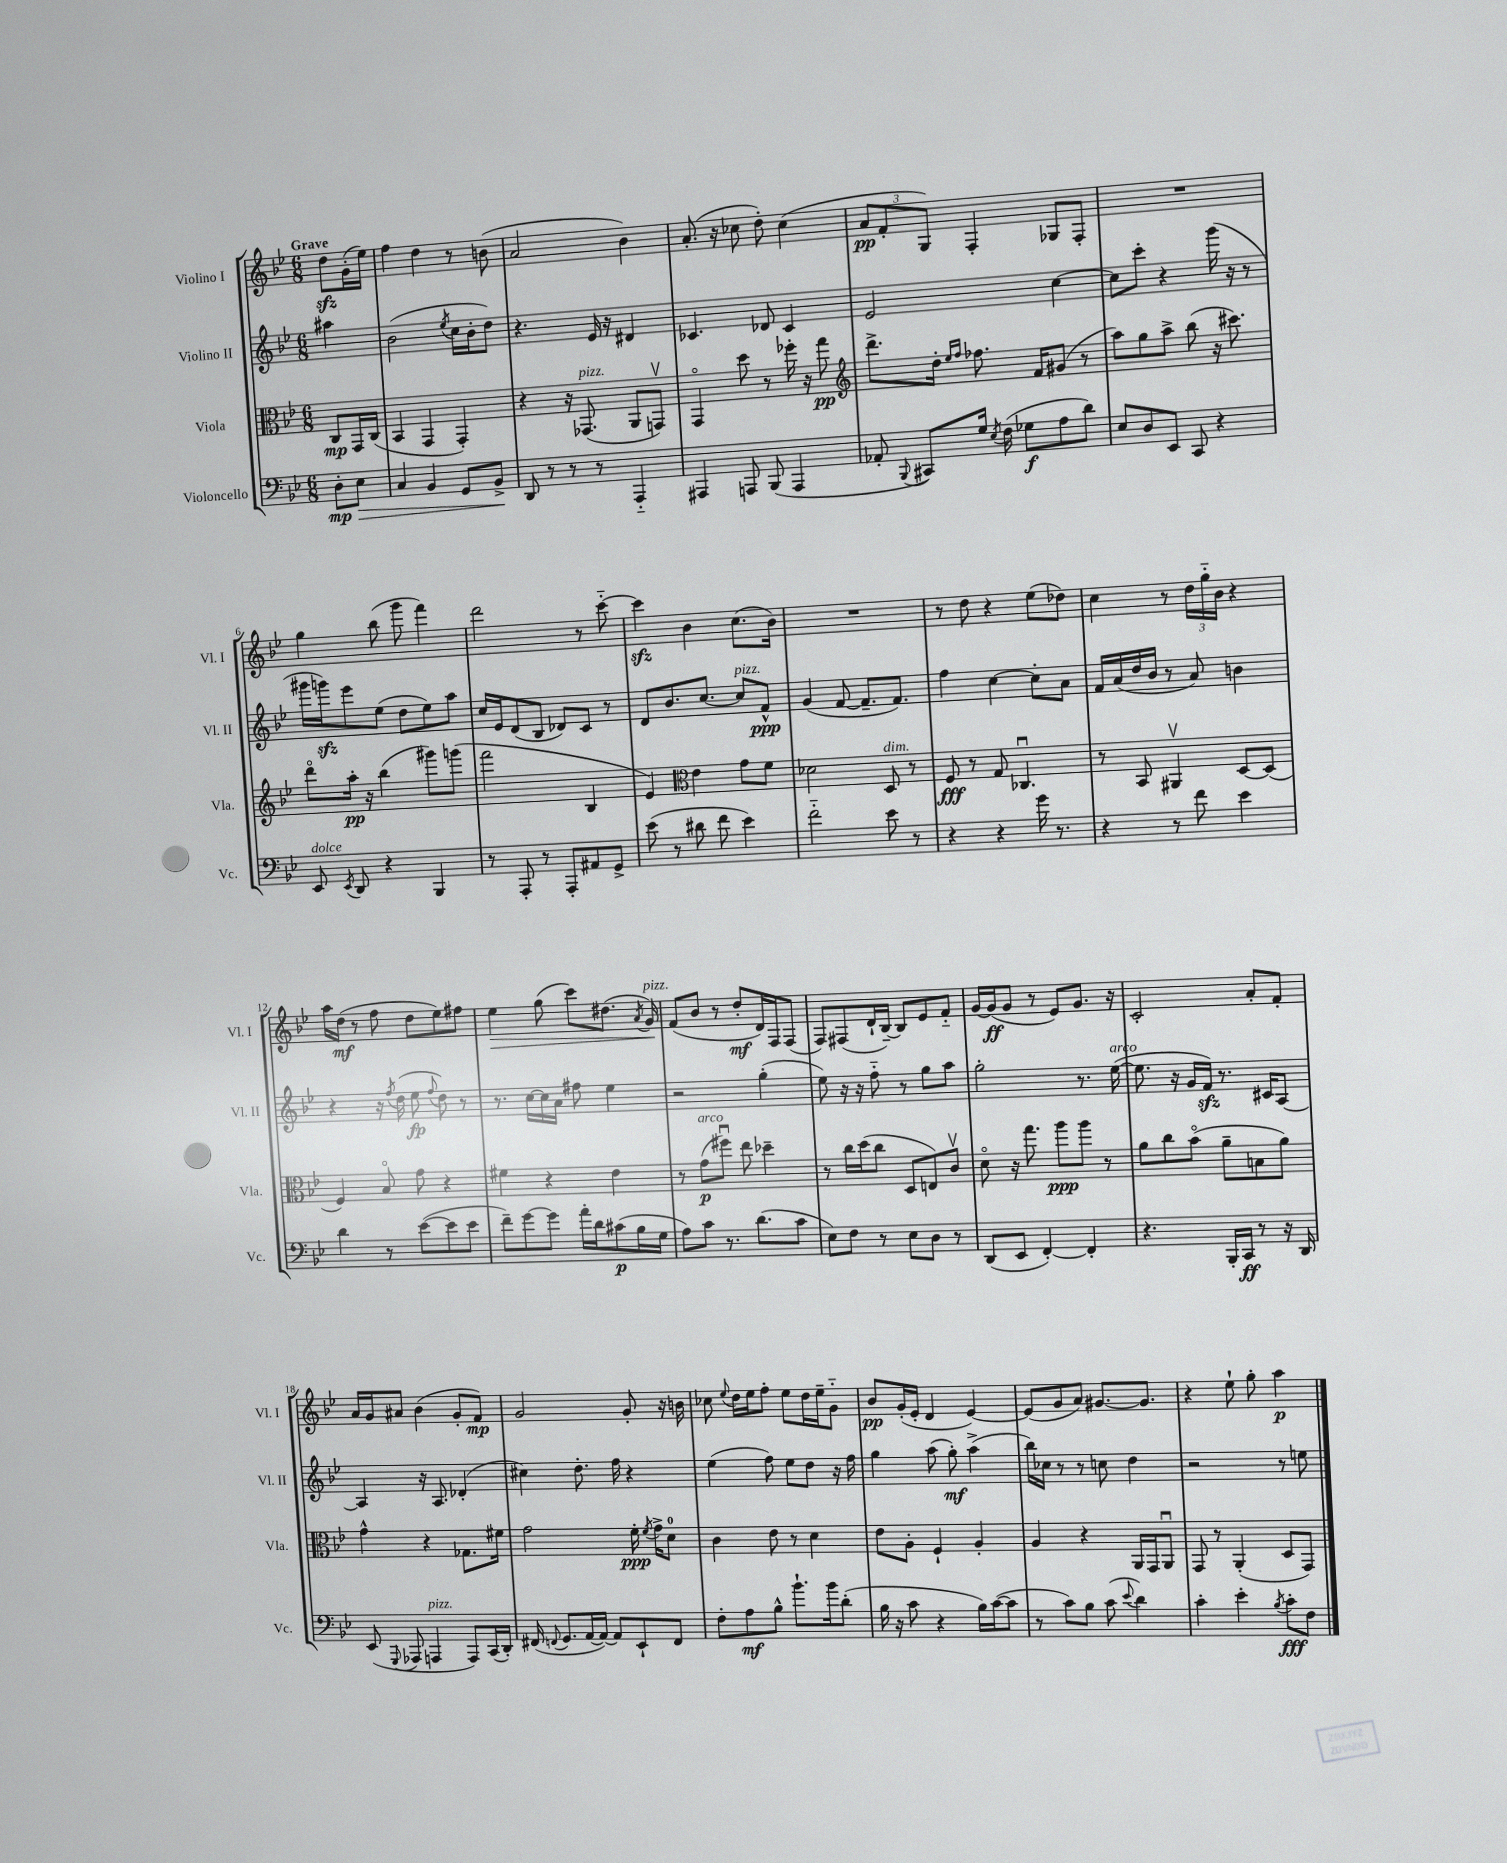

**kern	**dynam	**kern	**dynam	**kern	**dynam	**kern	**dynam
*part4	*part4	*part3	*part3	*part2	*part2	*part1	*part1
*staff4	*staff4	*staff3	*staff3	*staff2	*staff2	*staff1	*staff1
*I"Violoncello	*	*I"Viola	*	*I"Violino II	*	*I"Violino I	*
*I'Vc.	*	*I'Vla.	*	*I'Vl. II	*	*I'Vl. I	*
*clefF4	*	*clefC3	*	*clefG2	*	*clefG2	*
*k[b-e-]	*	*k[b-e-]	*	*k[b-e-]	*	*k[b-e-]	*
*M6/8	*	*M6/8	*	*M6/8	*	*M6/8	*
=	=	=	=	=	=	=	=
!	!	!	!	!	!	!LO:TX:a:B:t=Grave	!
8D'\L	mp	8C/L	mp	4aa#X\	.	8ddzz\L	.
!	!LO:HP:b	!	!	!	!	!	!
8E-\J	>	16GG/L	.	.	.	(16g'\L	.
.	.	(16C/JJ	.	.	.	16ee-\JJ)	.
=1	=1	=1	=1	=1	=1	=1	=1
4C/	.	4BB-/	.	(2b-\	.	4ff\	.
4BB-/	.	4GG/	.	.	.	4dd\	.
.	.	.	.	8qee-/	.	.	.
8GG/L	.	4GG'/)	.	16cc\LL	.	8r	.
.	.	.	.	16b-'\J	.	.	.
8BB-^/J	.	.	.	8dd\J)	.	(8bn\	.
.	]	.	.	.	.	.	.
=2	=2	=2	=2	=2	=2	=2	=2
8DD/	.	4r	.	4.r	.	2a/	.
8r	.	.	.	.	.	.	.
8r	.	16r	.	.	.	.	.
!	!	!LO:TX:a:i:t=pizz.	!	!	!	!	!
.	.	(8.GG-X/	.	.	.	.	.
8r	.	.	.	16e-/	.	.	.
.	.	.	.	16r	.	.	.
4AAA/	.	8AA/L	.	4d#X/	.	4b-\)	.
.	.	8GGnv/J)	.	.	.	.	.
=3	=3	=3	=3	=3	=3	=3	=3
4AAA#X/	.	4GG/	.	4.c-X/	.	(8.a'/	.
.	.	.	.	.	.	16r	.
8AAAn/	.	8dd\	.	.	.	8cc-X\	.
(8BBB-/	.	8r	.	8d-X/	.	8dd'\)	.
4AAA/	.	16ff-X'\	.	4c-/	.	(4cc-\	.
.	.	16r	.	.	.	.	.
.	.	8gg\	pp	.	.	.	.
=4	=4	=4	=4	=4	=4	=4	=4
*	*	*clefG2	*	*	*	*	*
8AA-X'/	.	8.ddd^\L	.	2e-/	.	12a/L	pp
.	.	.	.	.	.	12f'/	.
8qqBBB-/	.	.	.	.	.	.	.
8CC#X/L)	.	.	.	.	.	.	.
.	.	.	.	.	.	12G/J)	.
.	.	16dd'\Jk	.	.	.	.	.
.	.	16qqee-/LL	.	.	.	.	.
.	.	16qqff/JJ	.	.	.	.	.
16G/Jk	.	8.ff-X\	.	.	.	4F'/	.
8qE-/	.	.	.	.	.	.	.
(16F\	.	.	.	.	.	.	.
8G-X\L	f	.	.	.	.	.	.
.	.	16f/KL	.	.	.	.	.
8A\	.	(8g#X/J	.	[4cc\	.	8G-X/L	.
8d\J)	.	8r	.	.	.	8F'/J	.
=5	=5	=5	=5	=5	=5	=5	=5
8E-/L	.	8aa\L)	.	8cc\L]	.	2.r	.
8D/	.	8gg\	.	8ccc'\J	.	.	.
8EE-/J	.	8aa^\J	.	4r	.	.	.
8CC/	.	(8bb-\	.	.	.	.	.
4r	.	16r	.	(16ggg\	.	.	.
.	.	8.ccc#X\)	.	16r	.	.	.
.	.	.	.	8r	.	.	.
!!LO:LB:g=z
=6	=6	=6	=6	=6	=6	=6	=6
!LO:TX:a:i:t=dolce	!	!	!	!	!	!	!
8EE-/	.	8ddd\L	.	16ggg#X\LL	.	4gg\	.
.	.	.	.	16gggnzz\J)	.	.	.
8qEE-/	.	.	.	.	.	.	.
8DD/	.	16aa'\Jk	pp	8eee-\	.	.	.
.	.	16r	.	.	.	.	.
4r	.	(4bb-\	.	(8ee-\J	.	(8bb-\	.
.	.	.	.	8dd\L	.	8ggg\	.
4BBB-/	.	8ggg#X\L)	.	8ee-\)	.	4fff\)	.
.	.	(8gggn\J	.	8aa\J	.	.	.
=7	=7	=7	=7	=7	=7	=7	=7
8r	.	2fff\	.	16cc/LL	.	2ddd\	.
.	.	.	.	16e-/J	.	.	.
8AAA'/	.	.	.	(8d/	.	.	.
8r	.	.	.	8B-/J	.	.	.
8AAA'/L	.	.	.	8d-X/L)	.	.	.
8AA#X/	.	4B-/	.	8c/J	.	8r	.
8GG^/J	.	.	.	8r	.	[8ccc\	.
=8	=8	=8	=8	=8	=8	=8	=8
(8e-\	.	4e-/)	.	8d/L	.	4ccczz\]	.
8r	.	.	.	8.b-/	.	.	.
*	*	*clefC3	*	*	*	*	*
8d#X\	.	4e-\	.	.	.	4b-\	.
.	.	.	.	[8.cc/J	.	.	.
8f\	.	.	.	.	.	.	.
!	!	!	!	!LO:TX:a:i:t=pizz.	!	!	!
4e-\)	.	8g\L	.	8cc/L]	.	(8.cc\L	.
.	.	8f\J	.	8f^^/J	ppp	.	.
.	.	.	.	.	.	16b-\Jk)	.
=9	=9	=9	=9	=9	=9	=9	=9
2f\	.	2d-X\	.	(4g/	.	2.r	.
.	.	.	.	[8f/	.	.	.
.	.	.	.	8.f~/L]	.	.	.
!	!	!LO:TX:a:i:t=dim.	!	!	!	!	!
8e-\	.	8D/	.	.	.	.	.
.	.	.	.	8.f/J)	.	.	.
8r	.	8r	.	.	.	.	.
=10	=10	=10	=10	=10	=10	=10	=10
4r	.	8F/	fff	4ff\	.	8r	.
.	.	8r	.	.	.	8dd\	.
4r	.	8G/	.	[4cc\	.	4r	.
.	.	4.C-Xu/	.	.	.	.	.
16g\	.	.	.	8cc'\L]	.	(8ee-\L	.
8.r	.	.	.	.	.	.	.
.	.	.	.	8a\J	.	8dd-X\J)	.
=11	=11	=11	=11	=11	=11	=11	=11
4r	.	8r	.	16f/LL	.	4cc\	.
.	.	.	.	(16a/	.	.	.
.	.	8BB-/	.	16dd/	.	.	.
.	.	.	.	16b-/JJ	.	.	.
8r	.	4AA#Xv/	.	8r	.	8r	.
8f\	.	.	.	8a/)	.	24dd\LL	.
.	.	.	.	.	.	24gg\	.
.	.	.	.	.	.	24b-\JJ	.
4e-\	.	[8D/L	.	4bn\	.	4r	.
.	.	(8D/J]	.	.	.	.	.
!!LO:LB:g=z
=12	=12	=12	=12	=12	=12	=12	=12
4d\	.	4F/)	.	4r	.	16aa\LL	.
.	.	.	.	.	.	(16dd\JJ	mf
.	.	.	.	.	.	8r	.
8r	.	8B-/	.	16r	.	8ff\	.
.	.	.	.	8qff/	.	.	.
.	.	.	.	(16dd\	.	.	.
([8e-\L	.	8g\	.	8ee-\	fp	8dd\L	.
.	.	.	.	8qqff/	.	.	.
8e-\]	.	4r	.	8dd\)	.	8ee-\)	.
8e-\J	.	.	.	8r	.	8ff#X\J	.
=13	=13	=13	=13	=13	=13	=13	=13
!	!	!	!	!	!	!	!LO:HP:b
8f~\L)	.	4f#X\	.	8.r	.	4ee-\	>
[8g\	.	.	.	.	.	.	.
.	.	.	.	[16cc\LL	.	.	.
8g\J]	.	4r	.	16cc\]	.	(8gg\	.
.	.	.	.	16a\JJ	.	.	.
16a'\LL	.	.	.	8ff#X\	.	8ccc\L)	.
16d\J	.	.	.	.	.	.	.
(8c#X\	p	4e-\	.	4ee-\	.	(8.dd#X\J	.
16B-\L	.	.	.	.	.	.	.
.	.	.	.	.	.	8qa/	.
!	!	!	!	!	!	!LO:TX:a:i:t=pizz.	!
16G\JJ	.	.	.	.	.	16g/)	.
.	.	.	.	.	.	.	]
=14	=14	=14	=14	=14	=14	=14	=14
8A\L)	.	8r	.	2r	.	(8f/L	.
!	!	!LO:TX:a:i:t=arco	!	!	!	!	!
8c\J	.	(8g\L	p	.	.	8b-/J	.
8.r	.	8ff#Xu\J)	.	.	.	8r	.
.	.	8ee-\	.	.	.	8dd'/L	mf
(8.d\L	.	.	.	.	.	.	.
.	.	4dd-X~\	.	(4gg'\	.	16d/L)	.
.	.	.	.	.	.	16F/J	.
8c\J	.	.	.	.	.	(8F/J	.
=15	=15	=15	=15	=15	=15	=15	=15
8E-\L)	.	8r	.	8ee-\)	.	8F/L)	.
8F\J	.	16cc\LL	.	16r	.	(8F#X/	.
.	.	(16dd\J	.	16r	.	.	.
8r	.	8cc\J	.	8ff\	.	16d`/L	.
.	.	.	.	.	.	[16B-~/JJ)	.
8E-\L	.	8D/L	.	8r	.	8B-/L]	.
8D\J	.	8En/)	.	8gg\L	.	8e-/	.
8r	.	8cv/J	.	8aa\J	.	8f/J	.
=16	=16	=16	=16	=16	=16	=16	=16
(8DD/L	.	8d\	.	2gg'\	.	[16g/LL	.
.	.	.	.	.	.	(16g/J]	ff
8EE-/J	.	16r	.	.	.	8g/J	.
.	.	8.gg\	.	.	.	.	.
[4FF'/)	.	.	.	.	.	8r	.
.	.	8aa\L	ppp	.	.	8e-/L)	.
4FF'/]	.	8aa\J	.	8.r	.	8.g/J	.
.	.	8r	.	.	.	.	.
!	!	!	!	!LO:TX:a:i:t=arco	!	!	!
.	.	.	.	([16ee-\	.	16r	.
=17	=17	=17	=17	=17	=17	=17	=17
4.r	.	8a\L	.	8.ee-\]	.	2c'/	.
.	.	8cc\	.	.	.	.	.
.	.	.	.	16r	.	.	.
.	.	(8b-\J	.	16g/LL	.	.	.
.	.	.	.	16fzz/JJ)	.	.	.
16BBB-'/LL	.	8a~\L	.	8.r	.	.	.
16CC/JJ	ff	.	.	.	.	.	.
8r	.	8Bn\	.	.	.	8a'/L	.
.	.	.	.	16c#X/KL	.	.	.
16r	.	8a\J)	.	[8A/J	.	8f'/J	.
16DD/	.	.	.	.	.	.	.
!!LO:LB:g=z
=18	=18	=18	=18	=18	=18	=18	=18
(8EE-/	.	4g^^\	.	4A/]	.	16a/LL	.
.	.	.	.	.	.	16g/J	.
8qqGGG/	.	.	.	.	.	.	.
8AAA-X/	.	.	.	.	.	8a#X/J	.
!LO:TX:a:i:t=pizz.	!	!	!	!	!	!	!
4AAAn/	.	4r	.	16r	.	(4b-\	.
.	.	.	.	8.A/	.	.	.
8AAA/L)	.	8.G-X\L	.	(4d-X'/	.	8g'/L	.
(16CC/L	.	.	.	.	.	8f/J)	mp
16DD'/JJ)	.	16f#X\Jk	.	.	.	.	.
=19	=19	=19	=19	=19	=19	=19	=19
(16FF#X/	.	2g\	.	4cc#X\)	.	2g/	.
8qqFFn/	.	.	.	.	.	.	.
8.GG/L	.	.	.	.	.	.	.
[16AA/L	.	.	.	8.dd'\	.	.	.
16AA/JJ_)	.	.	.	.	.	.	.
8AA/L]	.	.	.	.	.	.	.
.	.	.	.	16ff\	.	.	.
8EE-`/	.	16f'\	ppp	4r	.	8g'/	.
.	.	8qf/	.	.	.	.	.
.	.	16g^\KL	.	.	.	.	.
8FF/J	.	8d\J	.	.	.	16r	.
.	.	.	.	.	.	16bn\	.
=20	=20	=20	=20	=20	=20	=20	=20
8F'\L	.	4c\	.	(4ee-\	.	8cc-X\	.
.	.	.	.	.	.	8qqee-/	.
8A\	mf	.	.	.	.	16dd\LL	.
.	.	.	.	.	.	16ee-\J	.
8B-^^\J	.	8e-\	.	8ff\)	.	8ff'\J	.
8.b-`\L	.	8r	.	8ee-\L	.	8ee-\L	.
.	.	4d\	.	8dd\J	.	16dd\L	.
16b-\k	.	.	.	.	.	16ee-~\J	.
(8d'\J	.	.	.	16r	.	8g\J	.
.	.	.	.	16ff\	.	.	.
=21	=21	=21	=21	=21	=21	=21	=21
16B-\	.	8e-\L	.	4gg\	.	8b-/L	pp
16r	.	.	.	.	.	.	.
8c\	.	8A'\J	.	.	.	(16g'/L	.
.	.	.	.	.	.	16e-'/JJ	.
4r	.	4F`/	.	(8aa\	.	4d/	.
.	.	.	.	8gg'\)	mf	.	.
16B-\LL)	.	4A'/	.	(4aa^\	.	[4e-/)	.
([16c\J	.	.	.	.	.	.	.
8c\J]	.	.	.	.	.	.	.
=22	=22	=22	=22	=22	=22	=22	=22
8r	.	4A/	.	16bb-\LL)	.	(8e-/L]	.
.	.	.	.	16cc-X\JJ	.	.	.
8c\L)	.	.	.	8r	.	8g/	.
8B-\J	.	4r	.	8r	.	8a/J)	.
(8c\	.	.	.	8ccn\	.	[8.g#X/L	.
8qqe-/	.	.	.	.	.	.	.
4d\)	.	16AA/LL	.	4dd\	.	.	.
.	.	16GG/J	.	.	.	8.g#/J]	.
.	.	8AAu/J	.	.	.	.	.
=23	=23	=23	=23	=23	=23	=23	=23
4c'\	.	8GG/	.	2r	.	4r	.
.	.	8r	.	.	.	.	.
4e-'\	.	(4AA'/	.	.	.	8ee-`\	.
.	.	.	.	.	.	8gg'\	.
8qB-/	.	.	.	.	.	.	.
8c'\L	fff	8D/L	.	8r	.	4aa\	p
8F\J	.	8GG/J)	.	8een\	.	.	.
==	==	==	==	==	==	==	==
*-	*-	*-	*-	*-	*-	*-	*-
